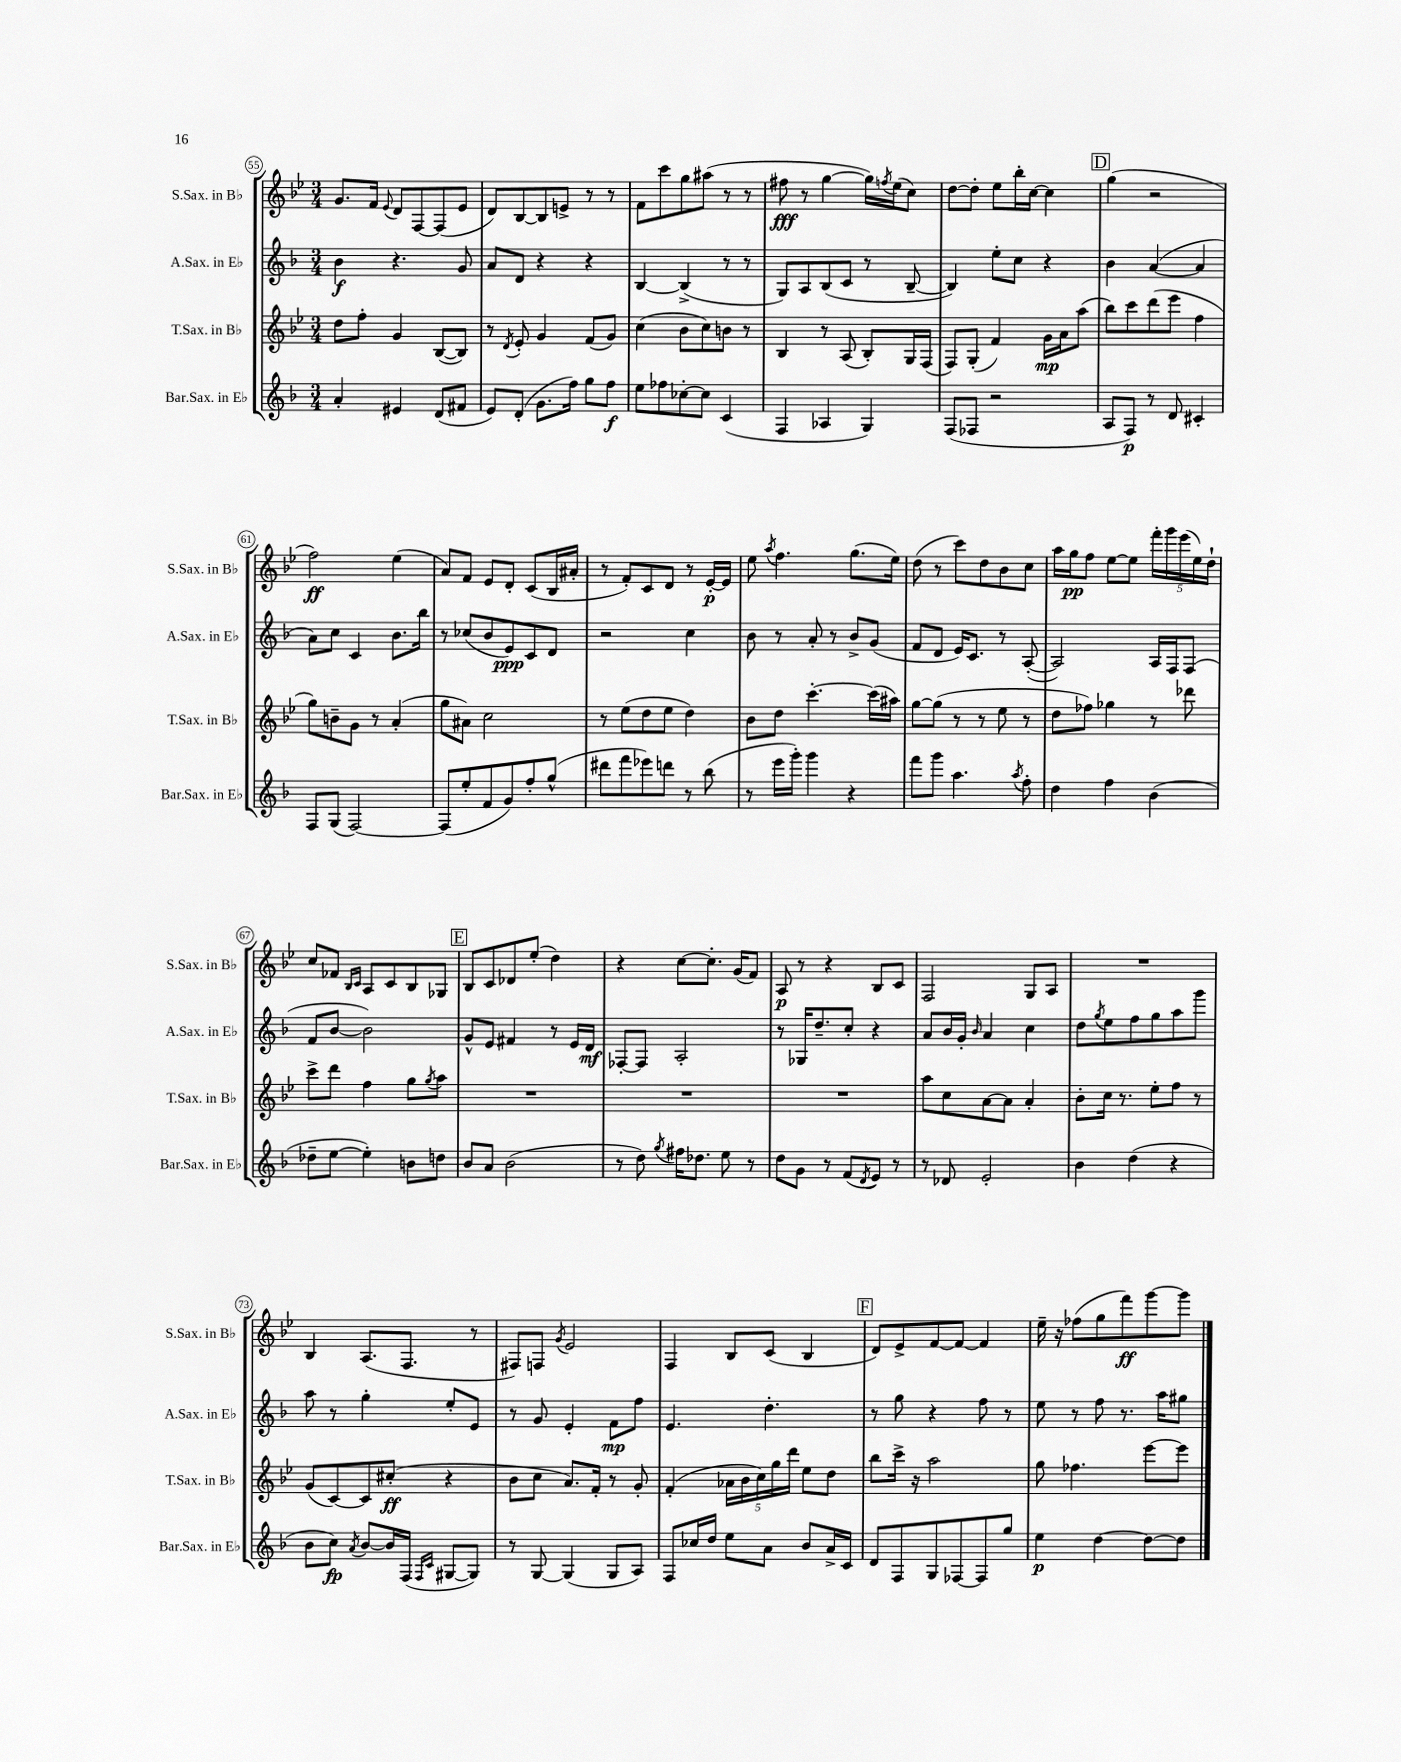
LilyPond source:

<<
\new StaffGroup <<
\new Staff = "s0" \with { instrumentName = "S.Sax. in Bb" shortInstrumentName = "S.Sax. in Bb" } {
    \clef treble \key bes \major \numericTimeSignature \time 3/4
    g'8. f'16 \appoggiatura { ees'8 } d'8 f8~ f8( ees'8 |
    d'8) bes8~ bes8 e'8-> r8 r8 |
    f'8 c'''8 g''8 ais''8( r8 r8 |
    fis''8\fff r8 g''4~ g''16) \acciaccatura { f''8 } ees''16( c''8) |
    d''8~ d''8-. ees''8 bes''16-. c''16~ c''4 |
    \mark \markup { \box "D" } g''4( r2 |
    f''2\ff) ees''4( |
    a'8) f'8 ees'8 d'8-. c'8( bes16 ais'16-. |
    r8 f'8-.) c'8 d'8 r8 ees'16~-.\p ees'16 |
    ees''8 \acciaccatura { a''8 } f''4. g''8.( ees''16) |
    d''8( r8 c'''8) d''8 bes'8 c''8 |
    a''16 g''16\pp f''8 ees''8~ ees''8 \tuplet 5/4 { f'''16-. g'''16 ees'''16( ees''16) d''16-! } |
    c''8 fes'8 \grace { bes16 c'16 } a8 c'8 bes8 ges8 |
    \mark \markup { \box "E" } bes8 c'8 des'8 ees''8-.( d''4) |
    r4 c''8~ c''8.-. g'16( f'8) |
    a8\p r8 r4 bes8 c'8 |
    f2 g8 a8 |
    R2. |
    bes4 a8.( f8. r8 |
    fis8) f8 \acciaccatura { g'8 } ees'2 |
    f4 bes8 c'8( bes4 |
    \mark \markup { \box "F" } d'8) ees'8-> f'8~ f'8~ f'4 |
    ees''16-- r16 fes''8( g''8 f'''8\ff) g'''8~ g'''8 \bar "|." |
}
\new Staff = "s1" \with { instrumentName = "A.Sax. in Eb" shortInstrumentName = "A.Sax. in Eb" } {
    \clef treble \key f \major \numericTimeSignature \time 3/4
    bes'4\f r4. g'8 |
    a'8 d'8 r4 r4 |
    bes4~ bes4->( r8 r8 |
    g8) a8 bes8( c'8 r8 bes8~-- |
    bes4) e''8-. c''8 r4 |
    \mark \markup { \box "D" } bes'4 a'4~( a'4 |
    a'8) c''8 c'4 bes'8. bes''16 |
    r8 ces''8( bes'8 e'8\ppp) c'8 d'8 |
    r2 c''4 |
    bes'8 r8 a'8-. r8 bes'8-> g'8( |
    f'8 d'8 e'16) c'8. r8 a8~-.( |
    a2) a16 f16 f8( |
    f'8 bes'8~ bes'2) |
    \mark \markup { \box "E" } g'8-^ e'8 fis'4 r8 e'16 d'16\mf |
    fes8~-. fes8 a2-. |
    r8 ges16 d''8.-- c''8-. r4 |
    a'8 bes'16 g'16-. \grace { bes'16 } a'4 c''4 |
    d''8 \acciaccatura { g''8 } e''8 f''8 g''8 a''8 g'''8 |
    a''8 r8 g''4-. e''8-. e'8 |
    r8 g'8 e'4-. f'8\mp f''8 |
    e'4. d''4.-. |
    \mark \markup { \box "F" } r8 g''8 r4 f''8 r8 |
    e''8 r8 f''8 r8. a''16 gis''8 \bar "|." |
}
\new Staff = "s2" \with { instrumentName = "T.Sax. in Bb" shortInstrumentName = "T.Sax. in Bb" } {
    \clef treble \key bes \major \numericTimeSignature \time 3/4
    d''8 f''8-. g'4 bes8~( bes8) |
    r8 \acciaccatura { d'8 } ees'8-. g'4 f'8( g'8) |
    c''4( bes'8 c''8) b'8 r8 |
    bes4 r8 a8( bes8-.) g16 f16( |
    f8) g8-.( f'4) g'16\mp a'16 a''8( |
    \mark \markup { \box "D" } bes''8) c'''8 d'''8( ees'''8 f''4 |
    g''8) b'8-- g'8 r8 a'4-.( |
    g''8 ais'8) c''2 |
    r8 ees''8( d''8 ees''8 d''4) |
    bes'8 d''8 c'''4.~-. c'''16( ais''16) |
    g''8~ g''8( r8 r8 ees''8 r8 |
    d''8 fes''8) ges''4 r8 des'''8 |
    c'''8-> d'''8 f''4 g''8 \acciaccatura { g''8 } a''8 |
    \mark \markup { \box "E" } R2. |
    R2. |
    R2. |
    a''8 c''8 a'8~ a'8 a'4-. |
    bes'8-. c''16 r8. ees''8-. f''8 r8 |
    g'8( c'8~) c'8 cis''8-.\ff( r4 |
    bes'8 c''8 a'8.) f'16-. r8 g'8-. |
    f'4-.( \tuplet 5/4 { aes'16 bes'16 c''16) g''16 d'''16 } ees''8 d''8 |
    \mark \markup { \box "F" } bes''8 c'''16-> r16 a''2 |
    g''8 fes''4. ees'''8~ ees'''8 \bar "|." |
}
\new Staff = "s3" \with { instrumentName = "Bar.Sax. in Eb" shortInstrumentName = "Bar.Sax. in Eb" } {
    \clef treble \key f \major \numericTimeSignature \time 3/4
    a'4-. eis'4 d'8( fis'8 |
    e'8) d'8-.( g'8. f''16) g''8 f''8\f |
    e''8 fes''8 ces''8~-. ces''8 c'4( |
    f4 aes4 g4) |
    f8( fes8 r2 |
    \mark \markup { \box "D" } a8 f8\p) r8 d'8 cis'4-. |
    f8 g8( f2~) |
    f8( e''8-. f'8 g'8) f''8-. g''8-^( |
    dis'''8 f'''8 ees'''8) d'''8 r8 bes''8( |
    r8 e'''16 g'''16-.) g'''4 r4 |
    f'''8 g'''8 a''4. \acciaccatura { a''8 } f''8-. |
    d''4 f''4 bes'4( |
    des''8-- e''8~ e''4-.) b'8 d''8 |
    \mark \markup { \box "E" } bes'8 a'8 bes'2( |
    r8 d''8) \acciaccatura { g''8 } fis''16 des''8. e''8 r8 |
    d''8 g'8 r8 f'8( \acciaccatura { d'8 } e'8) r8 |
    r8 des'8 e'2-. |
    bes'4 d''4( r4 |
    bes'8 c''8\fp) \acciaccatura { a'8 } bes'8~ bes'16 f16( \grace { f16 c'16 } gis8~ gis8) |
    r8 g8~ g4( g8 a8) |
    f8 ces''16 d''16 e''8 a'8 bes'8 a'16-> c'16 |
    \mark \markup { \box "F" } d'8 f8 g8 fes8~ fes8 g''8 |
    e''4\p d''4~ d''8~ d''8 \bar "|." |
}
>>
>>
\layout { \context { \Score currentBarNumber = #55 \override BarNumber.stencil = #(make-stencil-circler 0.1 0.3 ly:text-interface::print) } }
